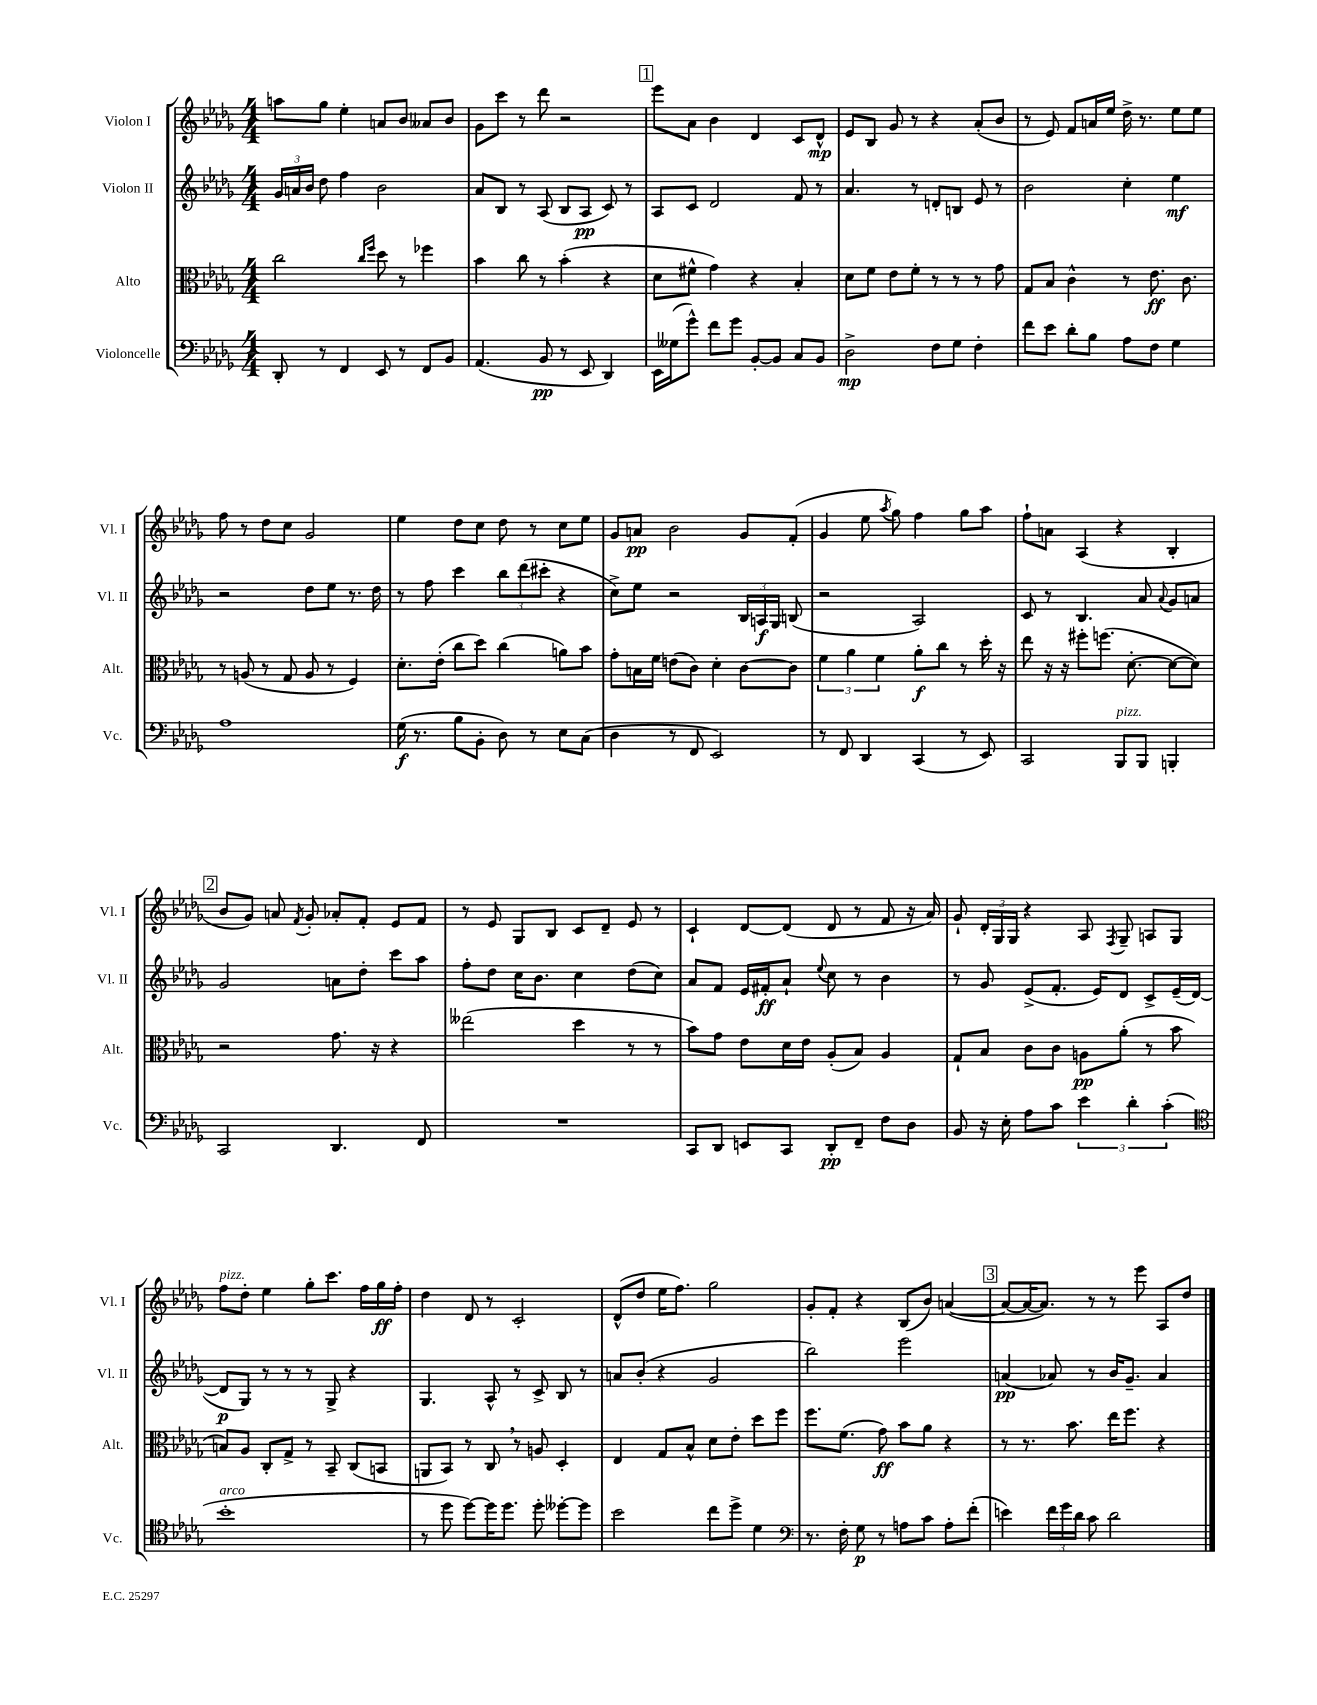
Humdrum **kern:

**kern	**kern	**kern	**kern
*staff4	*staff3	*staff2	*staff1
*clefF4	*clefC3	*clefG2	*clefG2
*k[b-e-a-d-g-]	*k[b-e-a-d-g-]	*k[b-e-a-d-g-]	*k[b-e-a-d-g-]
*M4/4	*M4/4	*M4/4	*M4/4
8DD-'/	2cc\	24g-/LL	8aa\L
.	.	24a/	.
.	.	24b-/JJ	.
8r	.	8dd-\	8gg-\J
4FF/	.	4ff\	4ee-'\
.	16qqcc/LL	.	.
.	16qqff/JJ	.	.
8EE-/	8dd-\	2b-\	8a/L
8r	8r	.	8b-/J
8FF/L	4ff-\	.	8a--/L
8BB-/J	.	.	8b-/J
=	=	=	=
(4.AA-/	4b-\	8a-/L	8g-\L
.	.	8B-/J	8ccc\J
.	8cc\	8r	8r
8BB-/	8r	(8A-/	8ddd-\
8r	(4b-'\	8B-/L	2r
8EE-/	.	8A-/J	.
4DD-/)	4r	8c/)	.
.	.	8r	.
=	=	=	=
16EE-\LL	8d-\L	8A-/L	8eee-\L
(16G--\J	.	.	.
8g-^^\J)	8f#^^\J	8c/J	8a-\J
8f\L	4g-\)	2d-/	4b-\
8g-\J	.	.	.
[8BB-'/L	4r	.	4d-/
8BB-/]J	.	.	.
8C/L	4B-'/	8f/	8c/L
8BB-/J	.	8r	8d-^^/J
=	=	=	=
2D-^\	8d-\L	4.a-/	8e-/L
.	8f\J	.	8B-/J
.	8e-\L	.	8g-/
.	8f'\J	8r	8r
8F\L	8r	8d'/L	4r
8G-\J	8r	8B/J	.
4F'\	8r	8e-/	(8a-'/L
.	8g-\	8r	8b-/J
=	=	=	=
8f\L	8G-/L	2b-\	8r
8e-\J	8B-/J	.	8e-/)
8d-'\L	4c^^\	.	8f/L
8B-\J	.	.	16a/L
.	.	.	16ee-/JJ
8A-\L	8r	4cc'\	16dd-^\
.	.	.	8.r
8F\J	8.e-\	.	.
4G-\	.	4ee-\	8ee-\L
.	8.c\	.	.
.	.	.	8ee-\J
=	=	=	=
1A-	8r	2r	8ff\
.	(8A/	.	8r
.	8r	.	8dd-\L
.	8G-/	.	8cc\J
.	8A/	8dd-\L	2g-/
.	8r	8ee-\J	.
.	4F/)	8.r	.
.	.	16dd-\	.
=	=	=	=
(16G-\	8.d-'\L	8r	4ee-\
8.r	.	.	.
.	.	8ff\	.
.	(16e-'\Jk	.	.
8B-\L	8cc\L	4ccc\	8dd-\L
8BB-'\J	8dd-\J)	.	8cc\J
8D-\)	(4cc\	12bb-\L	8dd-\
.	.	(12ddd-\	.
8r	.	.	8r
.	.	12ccc#'\J	.
8E-\L	8a\L)	4r	8cc\L
(8C\J	8b-\J	.	8ee-\J
=	=	=	=
4D-\	8g-'\L	8cc^\L)	8g-/L
.	16B\L	8ee-\J	8a/J
.	16f\JJ	.	.
8r	(8e\L	2r	2b-\
8FF/	8c\J)	.	.
2EE-/)	4d-'\	.	.
.	[8c\L	24B-/LL	8g-/L
.	.	24A/	.
.	.	24G-/JJ	.
.	8c\]J	(8B/	(8f'/J
=	=	=	=
8r	6f\	2r	4g-/
8FF/	.	.	.
.	6a-\	.	.
4DD-/	.	.	8ee-\
.	6f\	.	.
.	.	.	8qaa-/
.	.	.	8gg-\)
(4CC/	8a-'\L	2A-/)	4ff\
.	8cc\J	.	.
8r	8r	.	8gg-\L
8EE-/)	16dd-'\	.	8aa-\J
.	16r	.	.
=	=	=	=
2CC/	8ee-\	8c/	8ff`\L
.	16r	8r	8a\J
.	16r	.	.
.	8ff#'\L	4.B-/	(4A-/
.	(8.ff\J	.	.
8BBB-/L	.	.	4r
.	[8.d-'\	.	.
8BBB-/J	.	8a-/	.
.	.	8qqa-/	.
4BBB'/	8d-\_L	8g-/L	4B-'/
.	8d-\]J)	8a/J	.
=	=	=	=
2CC/	2r	2g-/	8b-/L
.	.	.	8g-/J)
.	.	.	8a/
.	.	.	8qf/
.	.	.	8g-'/
4.DD-/	8.g-\	8a\L	8a-'/L
.	.	8dd-'\J	8f'/J
.	16r	.	.
.	4r	8ccc\L	8e-/L
8FF/	.	8aa-\J	8f/J
=	=	=	=
1r	(2ee--\	8ff'\L	8r
.	.	8dd-\J	8e-/
.	.	16cc\LK	8G-/L
.	.	8.b-\J	.
.	.	.	8B-/J
.	4dd-\	4cc\	8c/L
.	.	.	8d-~/J
.	8r	(8dd-\L	8e-/
.	8r	8cc\J)	8r
=	=	=	=
8CC/L	8b-\L)	8a-/L	4c`/
8DD-/J	8g-\J	8f/J	.
8EE/L	8e-\L	16e-/LL	[8d-/L
.	.	16f#'/J	.
8CC/J	16d-\L	8a-`/J	(8d-/]J
.	16e-\JJ	.	.
.	.	8qqee-/	.
8DD-'/L	(8A-'/L	8cc\	8d-/
8FF~/J	8B-/J)	8r	8r
8F\L	4A-/	4b-\	8f/
8D-\J	.	.	16r
.	.	.	16a-/)
=	=	=	=
8BB-/	8G-`/L	8r	8g-`/
16r	8B-/J	8g-/	24d-'/LL
.	.	.	24G-/
16E-'\	.	.	.
.	.	.	24G-/JJ
8A-\L	8c\L	(8e-^/L	4r
8c\J	8c\J	8.f'/J	.
6e-\	8A\L	.	8A-/
.	.	16e-/LK)	.
.	.	.	8qF/
.	(8a-'\J	8d-/J	8G-~/
6d-'\	.	.	.
.	8r	8c^/L	8A/L
(6c'\	.	.	.
.	8b-\	(16e-~/L	8G-/J
.	.	[16d-/JJ	.
=	=	=	=
*clefC4	*	*	*
1b-'	8B/L)	8d-/]L	8ff\L
.	8A-/J	8G-/J)	8dd-'\J
.	8C'/L	8r	4ee-\
.	8G-^/J	8r	.
.	8r	8r	8gg-'\L
.	8BB-~/	8G-^/	8.ccc\J
.	(8C/L	4r	.
.	.	.	16ff\LL
.	8BB/J	.	16gg-\
.	.	.	16ff'\JJ
=	=	=	=
8r	8AA/L	4.G-/	4dd-\
8dd-\	8BB-/J)	.	.
[8dd-\L)	8r	.	8d-/
16dd-\]K	8C/	8A-^^/	8r
8.dd-\J	.	.	.
.	8r	8r	2c'/
8dd-'\	8A/	8c^/	.
[8dd--'\L	4D-'/	8B-/	.
8dd--\]J	.	8r	.
=	=	=	=
2b-\	4E-/	8a/L	(8d-^^/L
.	.	(8b-'/J	8dd-/J
.	8G-/L	4r	16ee-\LK
.	.	.	8.ff\J)
.	8B-^^/J	.	.
8cc\L	8d-\L	2g-/	2gg-\
8dd-^\J	8e-'\J	.	.
4d-\	8dd-\L	.	.
.	8ff\J	.	.
=	=	=	=
*clefF4	*	*	*
8.r	8.ff\L	2bb-\)	8g-'/L
.	.	.	8f'/J
16F'\	(8.f\J	.	.
8G-\	.	.	4r
8r	8g-\)	.	.
8A\L	8b-\L	2eee-\	(8B-/L
8c\J	8a-\J	.	8b-/J)
8A'\L	4r	.	([4a/
(8f'\J	.	.	.
=	=	=	=
4e\)	8r	(4a/	8a/_L
.	8.r	.	16a/_K
.	.	.	8.a/]J)
24f\LL	.	8a-/)	.
24g-\	.	.	.
.	8.b-\	.	.
24d-\JJ	.	.	.
8c\	.	8r	8r
2d-\	16ee-\LK	16b-/LK	8r
.	8.ff\J	8.g-~/J	.
.	.	.	8eee-\
.	4r	4a-/	8A-/L
.	.	.	8dd-/J
==	==	==	==
*-	*-	*-	*-
